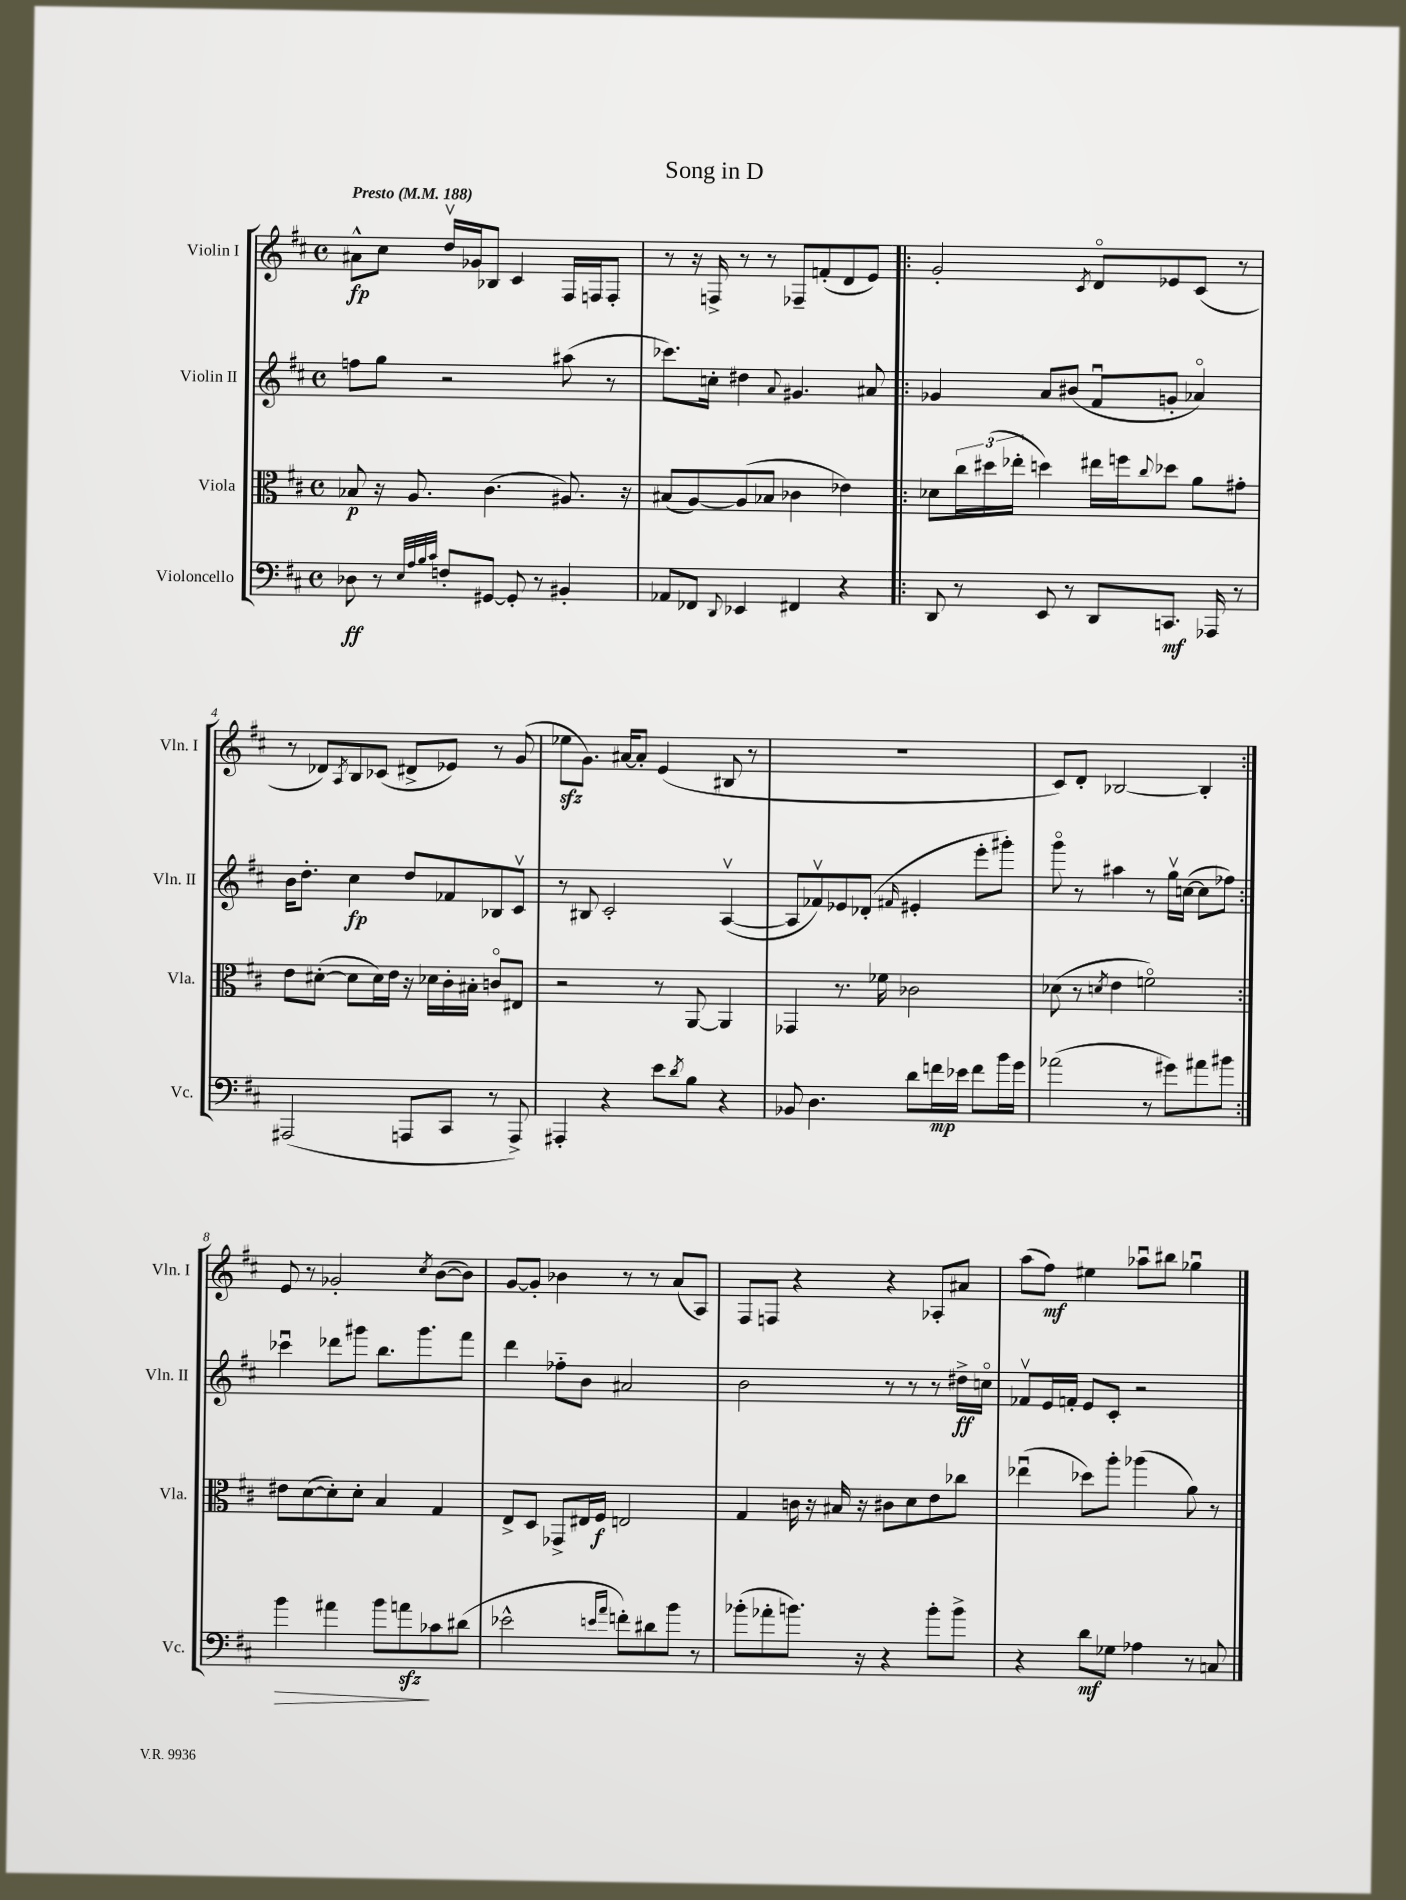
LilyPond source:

\header { title = "Song in D" }
<<
\new StaffGroup <<
\new Staff = "s0" \with { instrumentName = "Violin I" shortInstrumentName = "Vln. I" } {
    \clef treble \key d \major \defaultTimeSignature \time 4/4 \tempo "Presto" 4 = 188
    ais'8-^\fp cis''8 d''16\upbow ges'16 bes8 cis'4 fis16 f16 f8-. |
    r8 r16 f16-> r8 r8 fes8-- f'8-.( d'8 e'8) |
    \repeat volta 2 { g'2-. \acciaccatura { cis'8 } d'8\flageolet ees'8 cis'8( r8 |
    r8 des'8) \acciaccatura { a8 } b8 ces'8( dis'8-> ees'8) r8 g'8( |
    ees''8\sfz g'8.) ais'16~ ais'8-. e'4( bis8 r8 |
    R1 |
    cis'8) d'8-. bes2~ bes4-. | }
    e'8 r8 ges'2-. \acciaccatura { cis''8 } b'8~( b'8) |
    g'8~ g'8-. bes'4 r8 r8 a'8( a8) |
    fis8 f8 r4 r4 aes8-. ais'8 |
    a''8( fis''8\mf) eis''4 aes''8\downbow bis''8 ges''4\downbow \bar "|." |
}
\new Staff = "s1" \with { instrumentName = "Violin II" shortInstrumentName = "Vln. II" } {
    \clef treble \key d \major \defaultTimeSignature \time 4/4
    f''8 g''8 r2 ais''8( r8 |
    ces'''8.) c''16-. dis''4 \appoggiatura { a'8 } gis'4. ais'8 |
    \repeat volta 2 { ges'4 a'8 bis'8( fis'8\downbow g'8-. aes'4\flageolet) |
    b'16 d''8.-. cis''4\fp d''8 fes'8 bes8 cis'8\upbow |
    r8 bis8 cis'2-. a4~\upbow( |
    a8 fes'8\upbow) ees'8 des'8-.( \grace { fis'16 } eis'4-. e'''8-. gis'''8-.) |
    g'''8\flageolet r8 ais''4 r8 g''16\upbow c''16~( c''8 fes''8) | }
    ces'''4\downbow des'''8 gis'''8 b''8. gis'''8. fis'''8 |
    d'''4 fes''8-_ b'8 ais'2 |
    b'2 r8 r8 r8 dis''16->\ff c''16\flageolet |
    fes'8\upbow e'16 f'16-. e'8 cis'8-. r2 \bar "|." |
}
\new Staff = "s2" \with { instrumentName = "Viola" shortInstrumentName = "Vla." } {
    \clef alto \key d \major \defaultTimeSignature \time 4/4
    bes8\p r16 a8. cis'4.( ais8.) r16 |
    bis8( a8~) a8( bes8 ces'4 ees'4) |
    \repeat volta 2 { des'8 \tuplet 3/2 { cis''16 dis''16( ees''16-. } d''4) eis''16 f''16 \appoggiatura { cis''8 } des''8 a'8 gis'8-. |
    e'8 dis'8~-.( dis'8 dis'16) e'16 r16 des'16 cis'16-. bis16-. c'8\flageolet eis8 |
    r2 r8 a,8~ a,4 |
    ges,4 r8. fes'16 ces'2 |
    des'8( r8 \acciaccatura { d'8 } e'4 f'2\flageolet) | }
    eis'8 d'8~( d'8-.) d'8-. b4 g4 |
    e8-> d8 ges,8-> eis16 fis16\f e2 |
    g4 c'16 r16 bis16 r16 cis'8 d'8 e'8 ces''8 |
    ees''4\downbow( des''8) a''8-. aes''4( a'8) r8 \bar "|." |
}
\new Staff = "s3" \with { instrumentName = "Violoncello" shortInstrumentName = "Vc." } {
    \clef bass \key d \major \defaultTimeSignature \time 4/4
    des8\ff r8 \grace { e32 a32 b32 cis'32 } f8-. gis,8~ gis,8-. r8 bis,4-. |
    aes,8 fes,8 \appoggiatura { d,8 } ees,4 fis,4 r4 |
    \repeat volta 2 { d,8 r8 e,8 r8 d,8 c,8.\mf aes,,16 r8 |
    ais,,2( a,,8 cis,8 r8 a,,8->) |
    ais,,4-. r4 e'8 \acciaccatura { d'8 } b8 r4 |
    bes,8 d4. d'8 f'16\mp ees'16 f'8 b'16 g'16 |
    aes'2( r8 gis'8) ais'8 bis'8 | }
    b'4\> ais'4 b'8 a'8\sfz\! ces'8 dis'8( |
    ees'2-^ \grace { e'16 a'16 } f'8-.) dis'8 b'8 r8 |
    bes'8-.( aes'8-. b'8.) r16 r4 b'8-. b'8-> |
    r4 d'8\mf ges8 aes4 r8 c8 \bar "|." |
}
>>
>>
